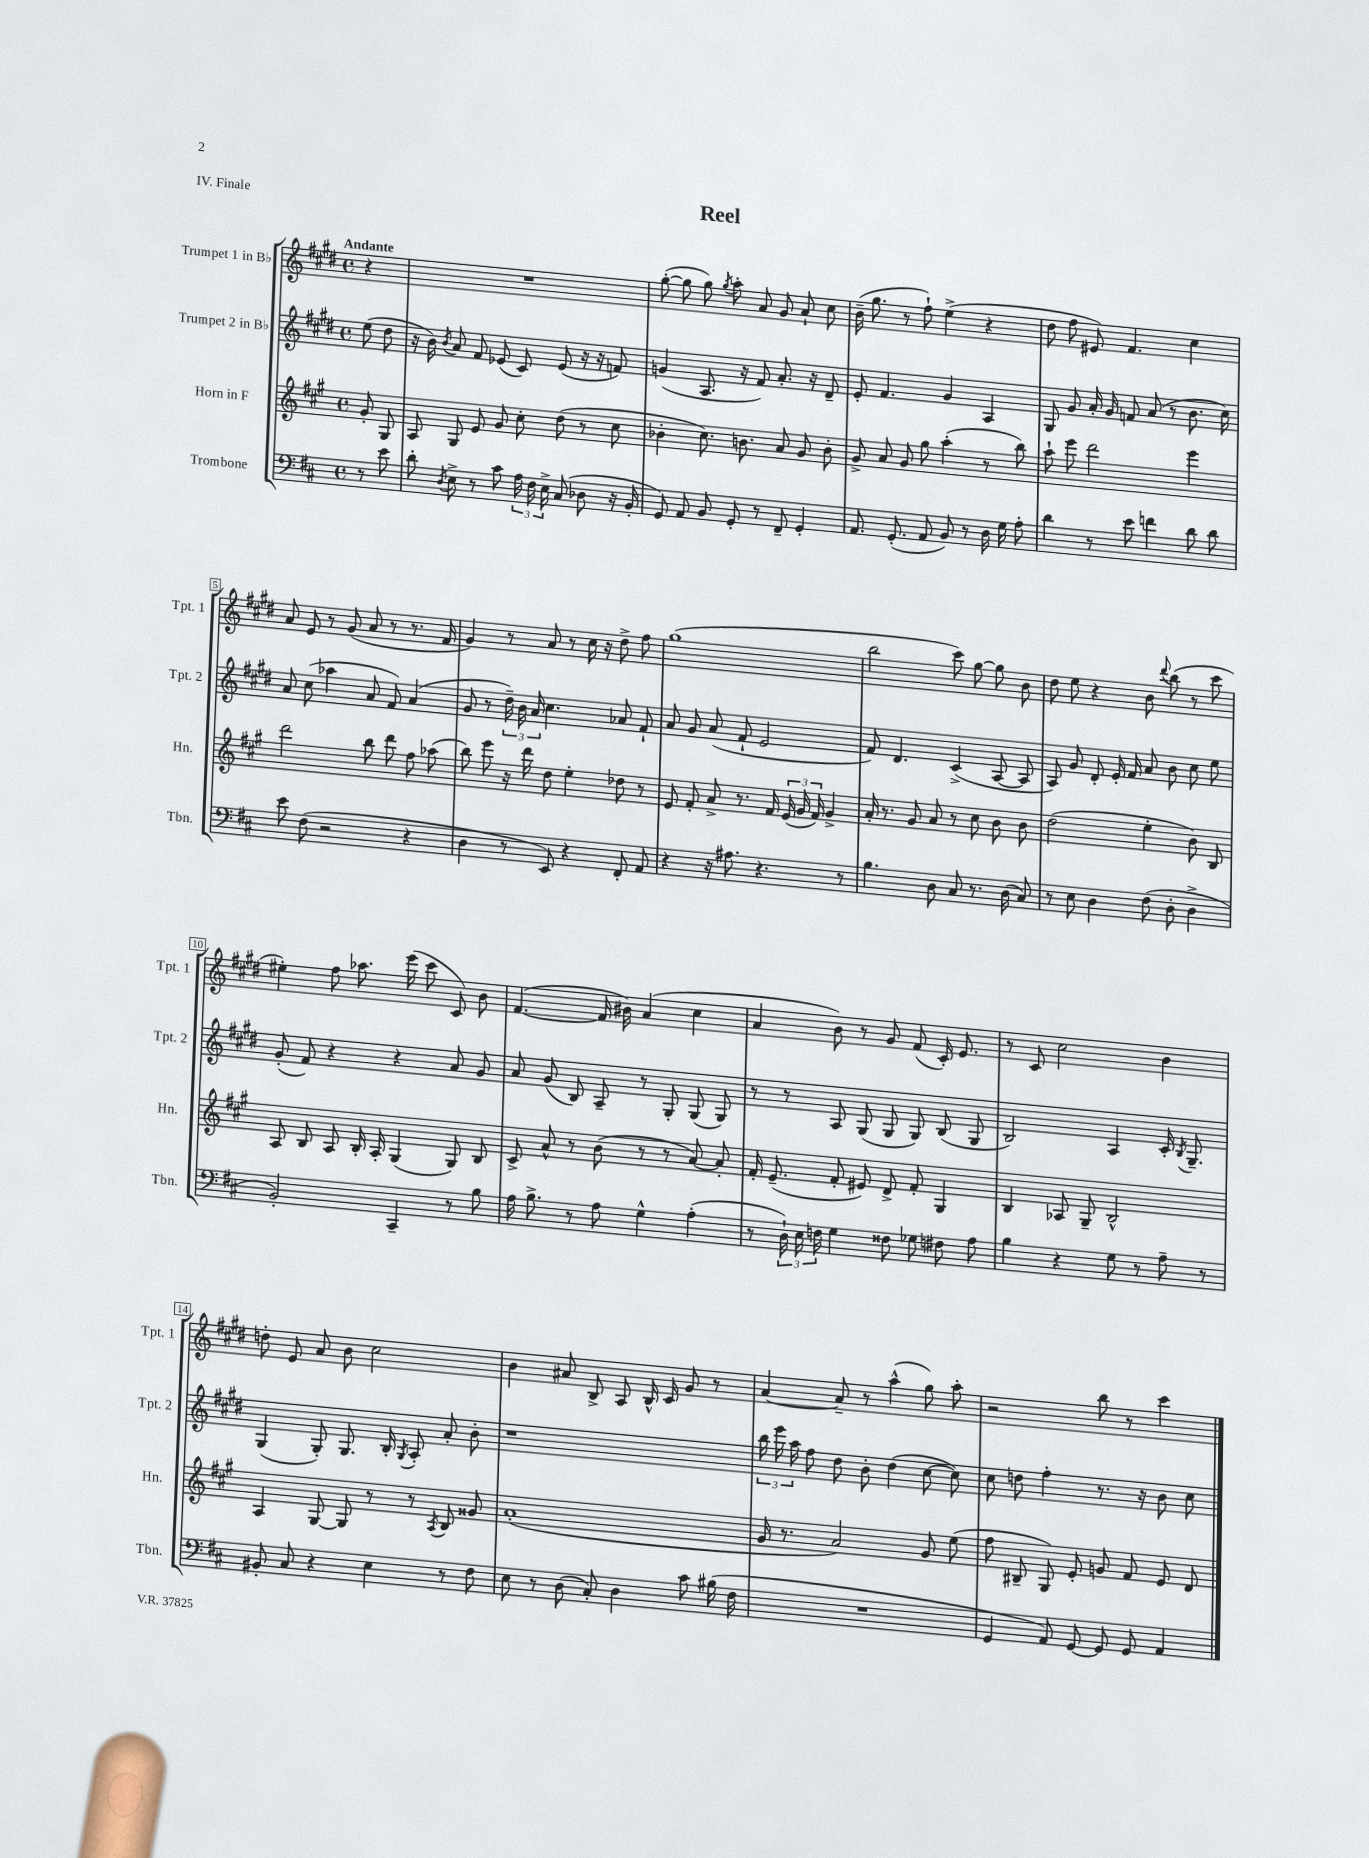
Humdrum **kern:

**kern	**kern	**kern	**kern
*part4	*part3	*part2	*part1
*staff4	*staff3	*staff2	*staff1
*I"Trombone	*I"Horn in F	*I"Trumpet 2 in B♭	*I"Trumpet 1 in B♭
*I'Tbn.	*I'Hn.	*I'Tpt. 2	*I'Tpt. 1
*clefF4	*clefG2	*clefG2	*clefG2
*k[f#c#]	*k[f#c#g#]	*k[f#c#g#d#]	*k[f#c#g#d#]
*M4/4	*M4/4	*M4/4	*M4/4
*met(c)	*met(c)	*met(c)	*met(c)
=	=	=	=
!	!	!	!LO:TX:a:B:t=Andante
8r	8g#'/	(8ee\	4r
8e\	8G#/	8dd#\	.
=1	=1	=1	=1
8d'\	8A/	16r	1r
.	.	16b\)	.
8qD/	.	8qb/	.
8E^\	8G#/	8a/	.
8r	8e/	8f#/	.
8c#\	8g#/	(8e-X/	.
24A\	8cc#'\	8c#/)	.
24F#\	.	.	.
24E^\	.	.	.
(8C#/	(8dd\	(8e-/	.
8D-X\	8r	16r	.
.	.	16r	.
16r	8cc#\	8fn/)	.
16BB'/	.	.	.
=2	=2	=2	=2
8GG/)	4b-X'\	(4gn/	([8gg#'\
8AA/	.	.	8gg#\]
8BB/	8.cc#\)	8.A/	8gg#\)
.	.	.	8qgg#/
8GG'/	.	.	8aa'\
.	8.bn\	16r	.
8r	.	8f#/)	8a/
8FF#~/	8a/	8.a'/	8g#/
4GG'/	8g#/	.	8a`/
.	.	16r	.
.	8b'\	8d#~/	8cc#\
=3	=3	=3	=3
8.AA/	8g#^/	8e'/	(16b~\
.	.	.	8.gg#\
.	8a/	4.f#/	.
(8.GG'/	.	.	.
.	8g#/	.	8r
8AA/	8gg#\	.	8ff#`\)
8BB/)	(4aa'\	4g#/	(4ee^\
8r	.	.	.
16D\	8r	4A/	4r
16G\	.	.	.
8A'\	8bb\)	.	.
=4	=4	=4	=4
4d\	8aa`\	8G#/	8dd#\
.	8eee\	8g#/	8ff#\
8r	2ddd\	16a'/	8e#X/)
.	.	16g#/	.
8e\	.	8fn/	4.f#/
4fn\	.	(8a/	.
.	.	8r	.
8d\	4eee\	8.b\	4cc#\
8d\	.	.	.
.	.	16cc#\)	.
!!LO:LB:g=z
=5	=5	=5	=5
8e\	2ddd\	8a/	8a/
(8F#\	.	(8cc#\	8e/
2r	.	4aa-X\	8r
.	.	.	(8g#/
.	8bb\	8a/	8a/
.	8ddd\	8f#/)	8r
4r	8ff#\	(4a/	8.r
.	(8aa-X\	.	.
.	.	.	16f#/
=6	=6	=6	=6
4D\	8bb\)	8g#/	4g#/)
.	8eee\	8r	.
8r	16r	24dd#~\)	8r
.	.	24b\	.
.	16ddd\	.	.
.	.	24a/	.
8EE/)	8dd\	4.cc#\	8a/
4r	4ee'\	.	8r
.	.	.	16cc#\
.	.	.	16r
8FF#'/	8dd-X\	8a-X/	8dd#^\
8AA/	8r	8f#`/	8ff#\
=7	=7	=7	=7
4r	8e/	8a/	(1gg#
.	8f#'/	8g#/	.
16r	8a^/	(8a/	.
8.A#X\	.	.	.
.	8.r	8f#`/	.
4.r	.	2e/	.
.	16f#/	.	.
.	(24e/	.	.
.	24g#/	.	.
.	24f#/)	.	.
.	4g#^/	.	.
8r	.	.	.
=8	=8	=8	=8
4.B\	16a'/	8f#/)	2bb\
.	8.r	.	.
.	.	4.d#/	.
.	8g#/	.	.
8D\	8a/	.	.
8C#/	8r	(4c#^/	8ccc#\)
8.r	8cc#\	.	[8gg#\
.	8b\	[8A/	8gg#\]
(16D\	.	.	.
8C#/)	8b\	8A/]	8b\
=9	=9	=9	=9
8r	(2dd\	8A/)	8dd#\
8E\	.	8g#/	8ee\
4D\	.	8d#'/	4r
.	.	16e'/	.
.	.	16f#/	.
(8F#\	4ee'\	8a/	8b\
.	.	.	8qqddd#/
8D'\	.	8b\	(8bb\
4D^\	8b\)	8cc#\	8r
.	8B/	8ee\	8ccc#\
!!LO:LB:g=z
=10	=10	=10	=10
2BB'/)	8A/	(8g#'/	4ee#X'\)
.	8B/	8f#/)	.
.	8A/	4r	8ff#\
.	16B'/	.	8.aa-X\
.	16A'/	.	.
4CC#~/	(4G#/	4r	.
.	.	.	(16eee\
.	.	.	8ccc#\
8r	8G#/)	8a/	8c#/)
8B\	8B/	8g#/	8b\
=11	=11	=11	=11
16A\	8c#^/	8a/	([4.f#/
8.B^\	.	.	.
.	8a^^/	(8g#/	.
8r	8r	8B/)	.
8A\	(8b\	8A~/	16f#/]
.	.	.	16b#X\)
4G^^\	8r	8r	(4a/
.	8r	8G#'/	.
(4A'\	[8a/)	(8G#/	4cc#\
.	8a'/]	8G#/)	.
=12	=12	=12	=12
8r	16f#'/	8r	4a/
.	(8.e~/	.	.
24D`\)	.	8r	.
24E\	.	.	.
24Fn\	.	.	.
4G\	8f#'/	8A/	8b\)
.	8e#X/)	(8G#/	8r
8F##X\	8d^/	8G#/	8g#/
8G-X\	8f#'/	8G#/)	(8f#/
8F#X\	4G#/	(8B/	16c#'/)
.	.	.	8.e/
8A\	.	8G#/	.
=13	=13	=13	=13
4B\	4B/	2B/)	8r
.	.	.	8c#/
4r	8A-X/	.	2cc#\
.	8G#~/	.	.
8G\	2B^^/	4A/	.
8r	.	.	.
8A~\	.	16c#'/	4b\
.	.	8qB/	.
.	.	8.G#~/	.
8r	.	.	.
!!LO:LB:g=z
=14	=14	=14	=14
8BB#X'/	4A/	(4G#/	8ddn'\
8C#/	.	.	8e/
4r	[8G#/	8G#'/)	8a/
.	8G#/]	8.G#/	8b\
4E\	8r	.	2cc#\
.	.	16B'/	.
.	.	8qG#/	.
.	8r	8A'/	.
.	8qA/	.	.
8r	8B/	8a'/	.
8F#\	8g##X/	8b'\	.
=15	=15	=15	=15
8E\	(1a'	1r	4b\
8r	.	.	.
(8D\	.	.	8a#X/
8C#'/)	.	.	8B^/
4D\	.	.	8A/
.	.	.	16B^^/
.	.	.	16c#/
8c#\	.	.	8g#/
(16B#X\	.	.	8r
16F#\	.	.	.
=16	=16	=16	=16
1r	16g#/	24bb\	[4a/
.	.	24eee\	.
.	8.r	.	.
.	.	24aa\	.
.	.	8ff#\	.
.	2a/)	8dd#\	8a~/]
.	.	8b'\	8r
.	.	(4dd#\	(4aa^^\
.	8g#/	[8cc#\	8gg#\)
.	(8ee\	8cc#\])	8aa'\
=17	=17	=17	=17
4GG/	8ff#\	8cc#\	2r
.	8B#X~/	8ddn\	.
8AA/)	8G#/)	4ff#'\	.
[8GG/	8e'/	.	.
8GG/]	8gn/	8.r	8bb\
8GG/	8f#/	.	8r
.	.	16r	.
4AA/	8e/	8b\	4ccc#\
.	8d/	8cc#\	.
==	==	==	==
*-	*-	*-	*-
